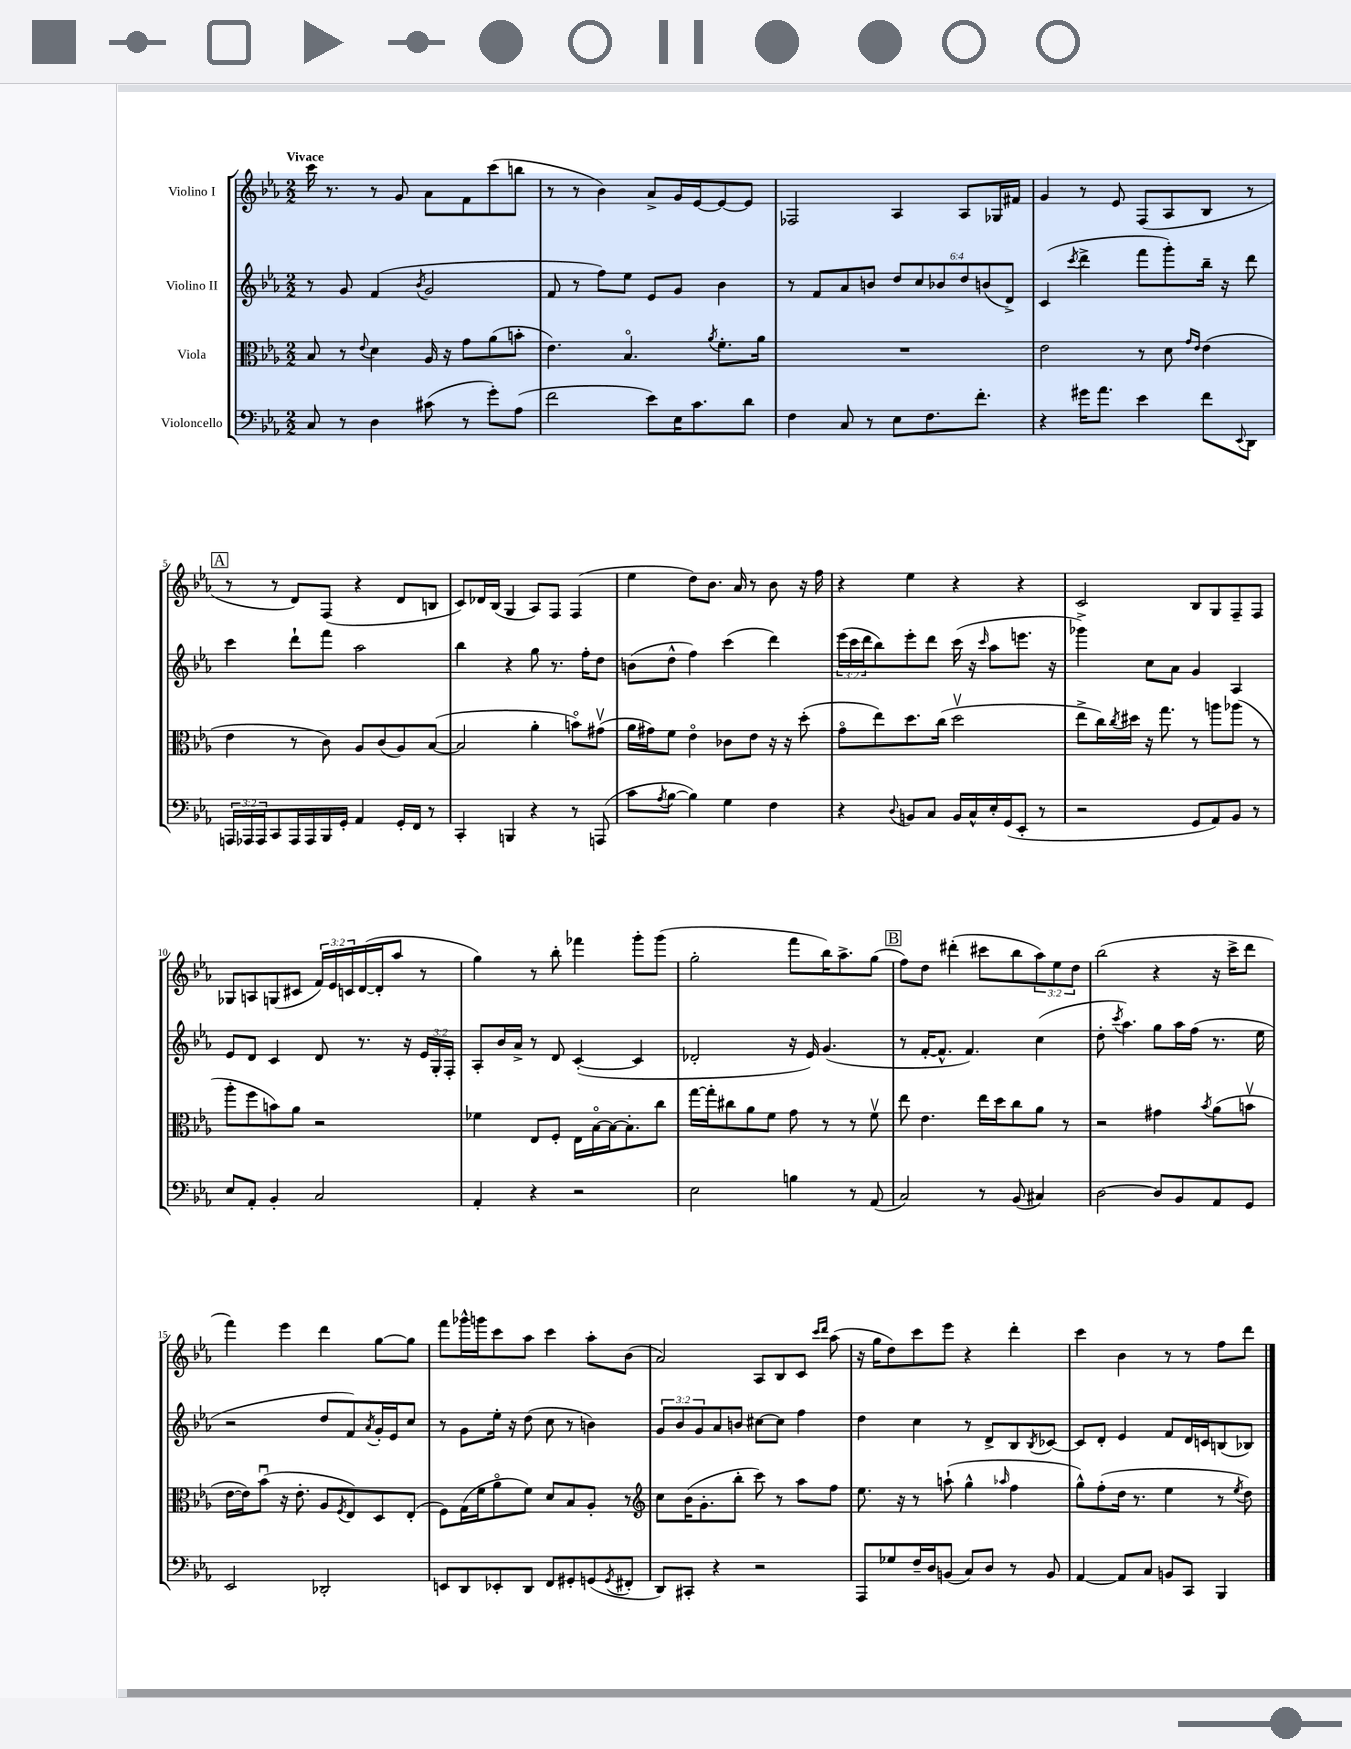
<<
\new StaffGroup <<
\new Staff = "s0" \with { instrumentName = "Violino I" } {
    \clef treble \key ees \major \numericTimeSignature \time 2/2 \override Staff.TupletNumber.text = #tuplet-number::calc-fraction-text \tempo "Vivace"
    c'''16 r8. r8 g'8 aes'8 f'8 c'''8( b''8 |
    r8 r8 bes'4) aes'8-> g'16 ees'16~ ees'8~ ees'8 |
    fes2 aes4 aes8 ges16 fis'16 |
    g'4 r8 ees'8 f8( aes8 bes8 r8 |
    \mark \markup { \box "A" } r8 r8 d'8) f8( r4 d'8 b8 |
    c'8) des'16 bes16( g4 aes8) f8 f4( |
    ees''4 d''8) bes'8. aes'16 r8 bes'8 r16 f''16 |
    r4 ees''4 r4 r4 |
    c'2 bes8 g8 f8-- f8 |
    ges8 a8 g8( cis'8 \tuplet 3/2 { f'16) ees'16 c'16 } d'16~( d'16-. aes''8 r8 |
    g''4) r8 bes''8-. fes'''4 g'''8-. g'''8( |
    g''2-. f'''8 bes''16) aes''8.-> g''8( |
    \mark \markup { \box "B" } f''8) d''8 dis'''4-.( cis'''8 bes''8 \tuplet 3/2 { aes''8) ees''8 d''8 } |
    bes''2( r4 r16 c'''16-> d'''8 |
    f'''4) ees'''4 d'''4 g''8~ g''8 |
    f'''8 ges'''16-^ g'''16 c'''8 aes''8 c'''4 aes''8-. bes'8( |
    aes'2) aes8 bes8 c'8 \grace { c'''16 d'''16 } aes''8( |
    r16 g''16 d''8) c'''8 ees'''8 r4 d'''4-. |
    c'''4 bes'4 r8 r8 f''8 d'''8 \bar "|." |
}
\new Staff = "s1" \with { instrumentName = "Violino II" } {
    \clef treble \key ees \major \numericTimeSignature \time 2/2 \override Staff.TupletNumber.text = #tuplet-number::calc-fraction-text
    r8 g'8 f'4( \acciaccatura { bes'8 } g'2 |
    f'8 r8 f''8) ees''8 ees'8 g'8 bes'4 |
    r8 f'8 aes'8 b'8 \tuplet 6/4 { d''8 c''8 bes'8 d''8 b'8( d'8->) } |
    c'4( \acciaccatura { c'''8 } d'''4-> f'''8 g'''8-.) bes''16-- r16 d'''8 |
    \mark \markup { \box "A" } c'''4 d'''8-! f'''8 aes''2 |
    bes''4 r4 g''8 r8. f''16-. d''8 |
    b'8( d''8-^ f''4) c'''4( d'''4) |
    \tuplet 3/2 { ees'''16( c'''16 d'''16 } bes''8) ees'''8-. d'''8 c'''16( r16 \grace { c'''16 } aes''8 e'''8. r16 |
    ges'''4->) c''8 aes'8 g'4 aes4 |
    ees'8 d'8 c'4 d'8 r8. r16 \tuplet 3/2 { ees'16 g16-. f16-. } |
    aes8-. bes'16 aes'16-> r8 d'8 c'4~-.( c'4 |
    des'2-. r16 ees'16) g'4.( |
    \mark \markup { \box "B" } r8 f'16~-. f'8.-^ f'4.) c''4( |
    d''8-. \acciaccatura { c'''8 } aes''4.) g''8 aes''16 f''16( r8. ees''16 |
    r2 d''8 f'8) \acciaccatura { aes'8 } g'16-. ees'16 c''8 |
    r8 g'8 ees''16-. r16 d''8( c''8 r8 b'4) |
    \tuplet 3/2 { g'8 bes'8 g'8 } aes'8 b'8 cis''8~ cis''8 f''4 |
    d''4 c''4 r8 d'8-> bes8 \acciaccatura { bes8 } ces'8~ |
    ces'8 d'8-. ees'4 f'8 d'16 c'16 b8( bes8) \bar "|." |
}
\new Staff = "s2" \with { instrumentName = "Viola" } {
    \clef alto \key ees \major \numericTimeSignature \time 2/2
    bes8 r8 \appoggiatura { ees'8 } d'4 aes16 r16 g'8 aes'8( b'8-. |
    ees'4.) bes4.\flageolet \acciaccatura { aes'8 } f'8.-. aes'16 |
    R1 |
    ees'2 r8 d'8 \grace { g'16 ees'16 } ees'4( |
    \mark \markup { \box "A" } ees'4 r8 c'8) aes8 c'8( aes8) bes8~( |
    bes2 aes'4-. b'8\flageolet) gis'8\upbow( |
    aes'16 gis'16) f'8 ees'4\flageolet ces'8 ees'8 r16 r16 d''8-.( |
    g'8\flageolet ees''8) d''8. c''16( d''2\upbow |
    ees''8-> c''16) \acciaccatura { c''8 } dis''16 r16 g''8. r8 a''8 aes''8( r8 |
    aes''8-. f''8 b'8) aes'8 r2 |
    fes'4 ees8 f8-. ees16 bes16~\flageolet bes16~ bes8.-. c''8 |
    g''16~ g''16-. cis''8 aes'8 f'8 g'8 r8 r8 f'8\upbow |
    \mark \markup { \box "B" } ees''8 ees'4. ees''16 d''16 c''8 aes'8 r8 |
    r2 gis'4 \acciaccatura { bes'8 } aes'8( b'8\upbow |
    ees'16~ ees'16) bes'8\downbow( r16 ees'8.-. aes8 \acciaccatura { f8 } ees8) d8 ees8-.( |
    f8) g16( f'16 aes'8\flageolet f'8) d'8 bes8 aes8-. r8 |
    \clef treble c''8 bes'16( g'8.-. bes''8-. c'''8) r8 aes''8 f''8 |
    ees''8. r16 r8 a''8-!( g''4-^ \grace { aes''16 } f''4 |
    g''8-^) f''8-.( d''16 r8. ees''4 r8 \acciaccatura { ees''8 } d''8) \bar "|." |
}
\new Staff = "s3" \with { instrumentName = "Violoncello" } {
    \clef bass \key ees \major \numericTimeSignature \time 2/2 \override Staff.TupletNumber.text = #tuplet-number::calc-fraction-text
    c8 r8 d4 cis'8( r8 g'8-.) aes8( |
    f'2 ees'8) ees16 c'8. d'8 |
    f4 c8 r8 ees8 f8. f'8.-. |
    r4 gis'16 aes'8. ees'4 f'8 \appoggiatura { ees,8 } d,8 |
    \mark \markup { \box "A" } \tuplet 3/2 { a,,16 aes,,16 aes,,16 } c,8 aes,,16 aes,,16 bes,,16 g,16-. aes,4 g,16-. f,16 r8 |
    c,4-. b,,4 r4 r8 a,,8( |
    c'8 \acciaccatura { aes8 } bes8~ bes4) g4 f4 |
    r4 \appoggiatura { d8 } b,8 c8 b,16 c16-^ ees16-. g,16( ees,8-. r8 |
    r2 g,8 aes,8) bes,8 r8 |
    ees8 aes,8-. bes,4-. c2 |
    aes,4-. r4 r2 |
    ees2 b4 r8 aes,8( |
    \mark \markup { \box "B" } c2) r8 bes,8( cis4) |
    d2~ d8 bes,8 aes,8 g,8 |
    ees,2 des,2-. |
    e,8 d,8 ees,8-. d,8 f,8 gis,8-. g,8( \acciaccatura { g,8 } fis,8-. |
    d,8) cis,8-. r4 r2 |
    aes,,8 ges8 f16-- d16 b,8( c8) d8 r8 b,8 |
    aes,4~ aes,8 c8 b,8 c,8 bes,,4 \bar "|." |
}
>>
>>
